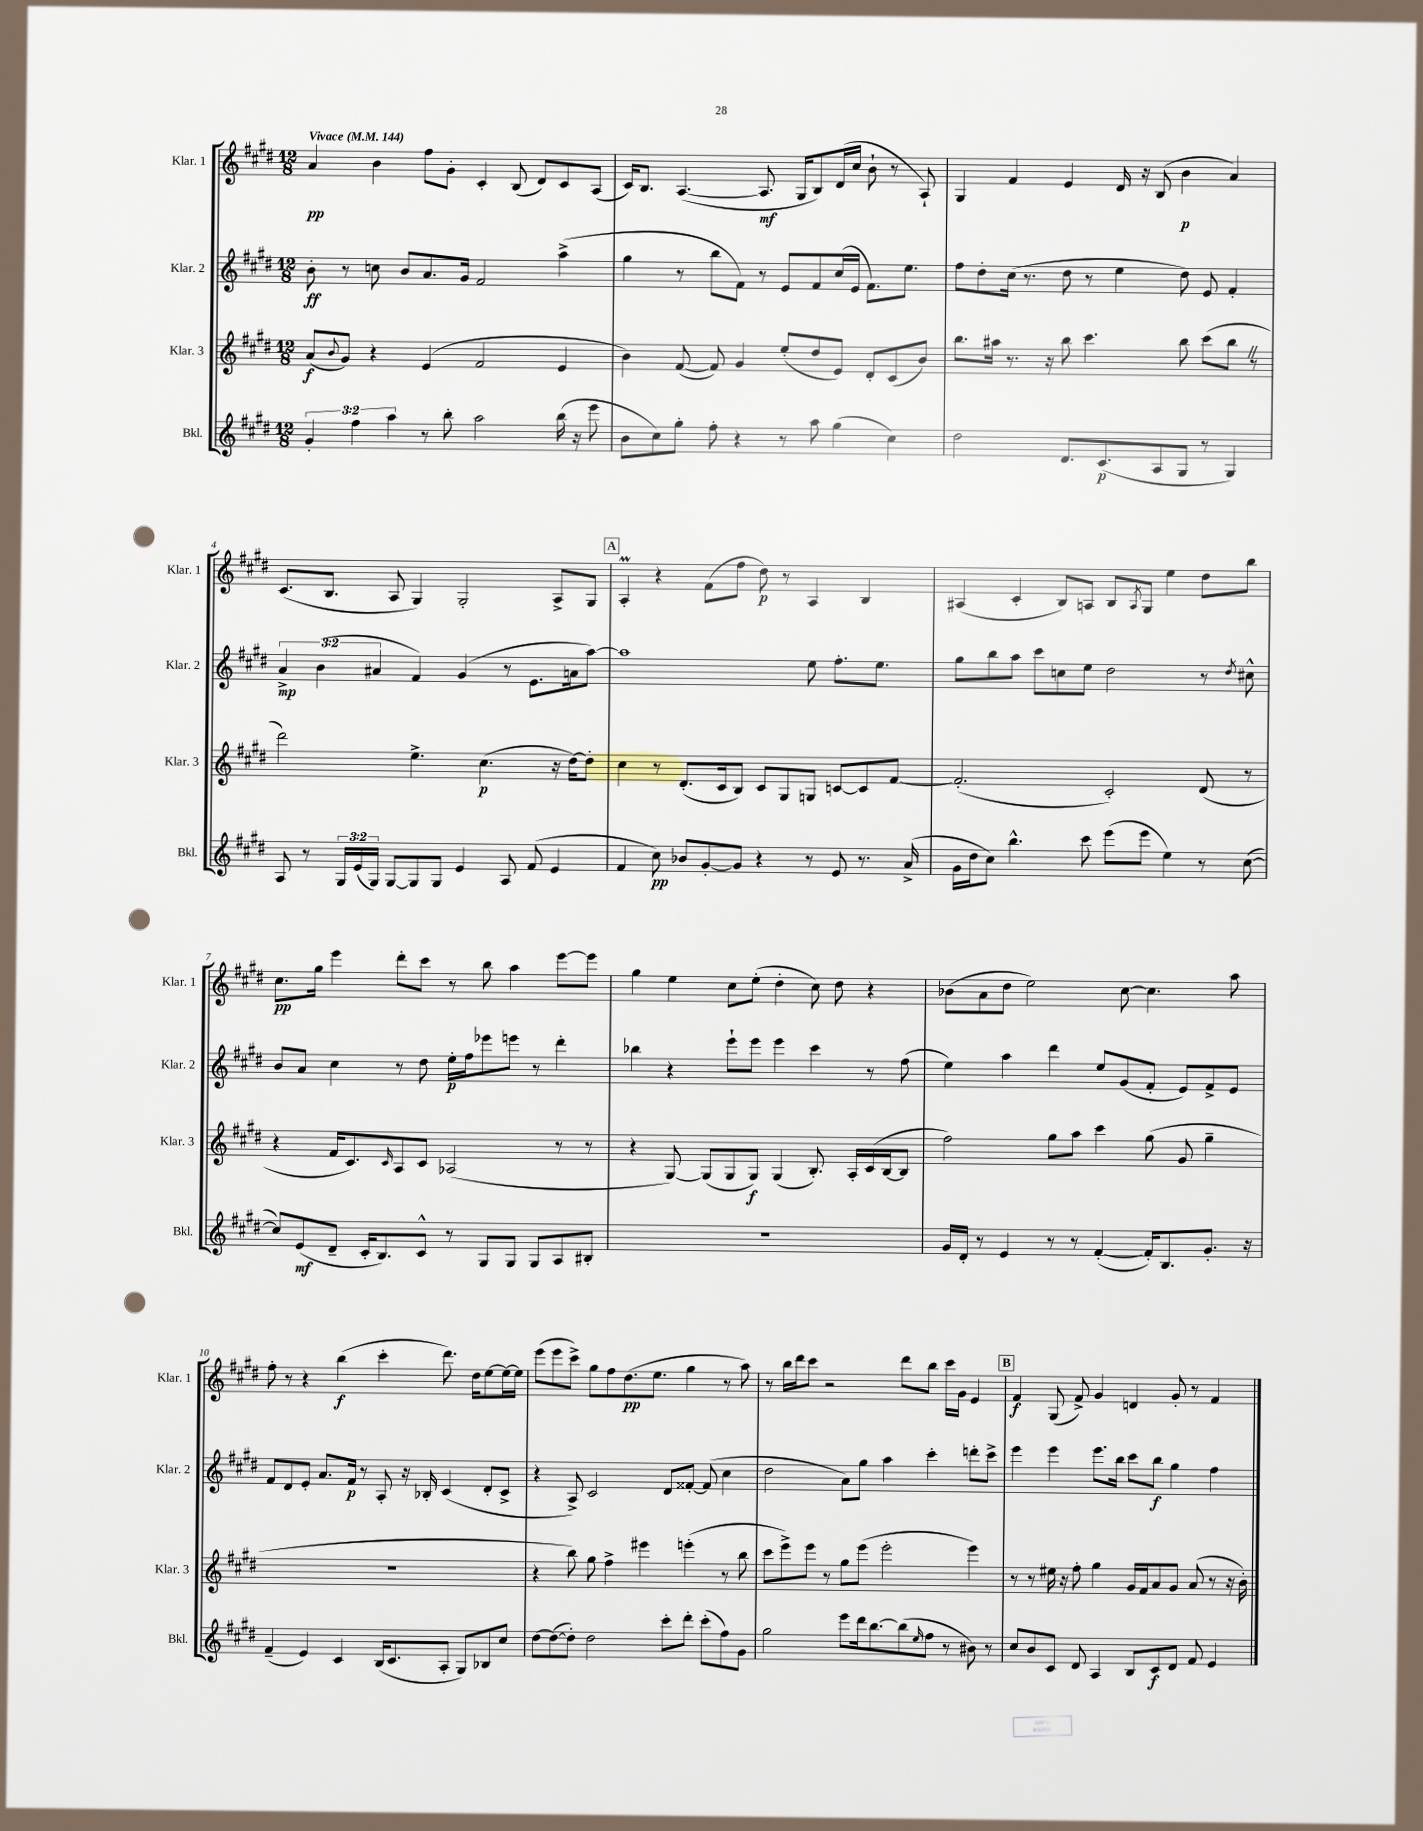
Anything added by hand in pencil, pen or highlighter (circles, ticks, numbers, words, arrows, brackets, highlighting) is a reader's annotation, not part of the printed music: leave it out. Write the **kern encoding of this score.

**kern	**dynam	**kern	**dynam	**kern	**dynam	**kern	**dynam
*part4	*part4	*part3	*part3	*part2	*part2	*part1	*part1
*staff4	*staff4	*staff3	*staff3	*staff2	*staff2	*staff1	*staff1
*I"Bkl.	*	*I"Klar. 3	*	*I"Klar. 2	*	*I"Klar. 1	*
*I'Bkl.	*	*I'Klar. 3	*	*I'Klar. 2	*	*I'Klar. 1	*
*clefG2	*	*clefG2	*	*clefG2	*	*clefG2	*
*k[f#c#g#d#]	*	*k[f#c#g#d#]	*	*k[f#c#g#d#]	*	*k[f#c#g#d#]	*
*M12/8	*	*M12/8	*	*M12/8	*	*M12/8	*
*MM144	*	*MM144	*	*MM144	*	*MM144	*
=1	=1	=1	=1	=1	=1	=1	=1
!	!	!	!	!	!	!LO:TX:a:B:t=Vivace	!
6g#'/	.	(8a/L	f	8b'\	ff	4a/	pp
.	.	8qqb/	.	.	.	.	.
.	.	8g#/J)	.	8r	.	.	.
6ff#\	.	.	.	.	.	.	.
.	.	4r	.	8ccn\	.	4b\	.
6aa\	.	.	.	.	.	.	.
.	.	.	.	8b/L	.	.	.
8r	.	(4e/	.	8.a/	.	8ff#\L	.
8bb'\	.	.	.	.	.	8g#'\J	.
.	.	.	.	16g#/Jk	.	.	.
2aa\	.	2f#/	.	2f#/	.	4c#'/	.
.	.	.	.	.	.	(8B/	.
.	.	.	.	.	.	8d#/L)	.
(16bb\	.	4e/	.	(4aa^\	.	8c#/	.
16r	.	.	.	.	.	.	.
8eee\	.	.	.	.	.	(8A/J	.
=2	=2	=2	=2	=2	=2	=2	=2
8b\L	.	4b\)	.	4gg#\	.	16c#/KL)	.
.	.	.	.	.	.	8.B/J	.
8cc#\)	.	.	.	.	.	.	.
8gg#'\J	.	([8f#/	.	8r	.	([4.A/	.
8ff#'\	.	8f#/])	.	8bb\L	.	.	.
4r	.	4g#/	.	8f#\J)	.	.	.
.	.	.	.	8r	.	8.A/]	mf
8r	.	(8ee'/L	.	8e/L	.	.	.
.	.	.	.	.	.	16G#/KL	.
8aa\	.	8dd#/	.	8f#/	.	8B/)	.
(4gg#\	.	8e/J)	.	(16cc#/L	.	(16d#/L	.
.	.	.	.	16e/JJ	.	16cc#/JJ	.
.	.	8d#'/L	.	8.f#\L)	.	8b`\	.
4cc#\)	.	(8c#/	.	.	.	8r	.
.	.	.	.	8.ee\J	.	.	.
.	.	8b/J)	.	.	.	8A`/)	.
=3	=3	=3	=3	=3	=3	=3	=3
2dd#\	.	8.bb\L	.	8ff#\L	.	4G#/	.
.	.	.	.	8dd#'\	.	.	.
.	.	16aa#X\Jk	.	.	.	.	.
.	.	8.r	.	(16cc#\Jk	.	4f#/	.
.	.	.	.	8.r	.	.	.
.	.	16r	.	.	.	.	.
8.d#/L	.	8bb\	.	8dd#\	.	4e/	.
.	.	4.ccc#\	.	8r	.	.	.
(8.c#/	p	.	.	.	.	.	.
.	.	.	.	4ee\	.	16d#/	.
.	.	.	.	.	.	16r	.
8A/	.	.	.	.	.	(8B/	.
8G#/J	.	8bb\	.	8dd#\)	.	4b\	p
8r	.	(8ccc#\L	.	8e/	.	.	.
4G#/)	.	8bbZ\J	.	4f#'/	.	4a/)	.
.	.	8r	.	.	.	.	.
!!LO:LB:g=z
=4	=4	=4	=4	=4	=4	=4	=4
8A/	.	2ddd#\)	.	6a^/	mp	(8.c#/L	.
8r	.	.	.	.	.	.	.
.	.	.	.	(6b\	.	.	.
.	.	.	.	.	.	8.B/J	.
24G#/LL	.	.	.	.	.	.	.
(24e/	.	.	.	.	.	.	.
24G#/JJ)	.	.	.	6a#X/	.	.	.
[8G#/L	.	.	.	.	.	8A/	.
8G#/]	.	4.ee^\	.	4f#/)	.	4G#/)	.
8G#/J	.	.	.	.	.	.	.
4e/	.	.	.	(4g#/	.	2G#'/	.
.	.	(4.cc#\	p	.	.	.	.
8A/	.	.	.	8r	.	.	.
(8f#/	.	.	.	8.e\L	.	.	.
4e/	.	16r	.	.	.	8A^/L	.
.	.	[16dd#\KL)	.	16an\k	.	.	.
.	.	8dd#'\J]	.	[8aa\J)	.	8G#/J	.
!!LO:REH:place=s1:t=A
=5	=5	=5	=5	=5	=5	=5	=5
4f#/	.	4cc#\	.	1aa]	.	4AM'/	.
8cc#\)	pp	8r	.	.	.	4r	.
8b-X/L	.	(8.d#'/L	.	.	.	.	.
[8g#'/	.	.	.	.	.	(8f#\L	.
.	.	16c#/k	.	.	.	.	.
8g#/J]	.	8B/J)	.	.	.	8ff#\J	.
4r	.	8c#/L	.	.	.	8dd#\)	p
.	.	8G#/	.	.	.	8r	.
8r	.	8Gn/J	.	8ee\	.	4A/	.
8e/	.	[8cn/L	.	8.ff#'\L	.	.	.
8.r	.	8c/]	.	.	.	4B/	.
.	.	.	.	8.ee\J	.	.	.
.	.	[8f#/J	.	.	.	.	.
(16a^/	.	.	.	.	.	.	.
=6	=6	=6	=6	=6	=6	=6	=6
16g#\LL	.	(2.f#'/]	.	8gg#\L	.	(4A#X/	.
16dd#\J	.	.	.	.	.	.	.
8cc#\J)	.	.	.	8bb\	.	.	.
4.bb^^\	.	.	.	8aa\J	.	4c#'/	.
.	.	.	.	8ccc#\L	.	.	.
.	.	.	.	8ccn\	.	8B/L)	.
8ccc#\	.	.	.	8ee\J	.	8An/J	.
(8eee\L	.	2c#'/)	.	2dd#\	.	8B/L	.
.	.	.	.	.	.	8qA/	.
8eee\J	.	.	.	.	.	8G#/J	.
4ee\)	.	.	.	.	.	4ee\	.
8r	.	(8d#/	.	8r	.	8dd#\L	.
.	.	.	.	8qdd#/	.	.	.
([8cc#\	.	8r	.	8cc#X^^\	.	8bb\J	.
!!LO:LB:g=z
=7	=7	=7	=7	=7	=7	=7	=7
8cc#/L])	.	4r	.	8b/L	.	8.cc#\L	pp
(8e/	mf	.	.	8a/J	.	.	.
.	.	.	.	.	.	16gg#\Jk	.
8d#~/J	.	16f#/KL	.	4cc#\	.	4eee\	.
.	.	8.c#/)	.	.	.	.	.
16c#'/KL	.	.	.	.	.	.	.
8.B/)	.	.	.	.	.	.	.
.	.	16qqc#/	.	.	.	.	.
.	.	8A/	.	8r	.	8ddd#'\L	.
8c#^^/J	.	8c#/J	.	8dd#\	.	8ccc#\J	.
8r	.	(2A-X/	.	16ee'\LL	p	8r	.
.	.	.	.	16ff#\J	.	.	.
8G#/L	.	.	.	8eee-X\	.	8bb\	.
8G#/J	.	.	.	8eeen\J	.	4aa\	.
8G#/L	.	.	.	8r	.	.	.
8A/	.	8r	.	4ddd#'\	.	[8eee\L	.
8B#X'/J	.	8r	.	.	.	8eee\J]	.
=8	=8	=8	=8	=8	=8	=8	=8
1.r	.	4r	.	4bb-X\	.	4gg#\	.
.	.	[8G#/)	.	4r	.	4ee\	.
.	.	(8G#/L]	.	.	.	.	.
.	.	8G#/	.	8eee`\L	.	8cc#\L	.
.	.	8G#/J)	f	8eee\J	.	(8ee'\J	.
.	.	(4G#/	.	4eee\	.	4dd#'\	.
.	.	8.B'/)	.	4ccc#\	.	8cc#\)	.
.	.	.	.	.	.	8dd#\	.
.	.	16A'/LL	.	.	.	.	.
.	.	(16c#/	.	8r	.	4r	.
.	.	[16B/J	.	.	.	.	.
.	.	8B/J]	.	(8ff#\	.	.	.
=9	=9	=9	=9	=9	=9	=9	=9
16g#/LL	.	2ff#\)	.	4ee\)	.	(8b-X\L	.
16d#'/JJ	.	.	.	.	.	.	.
8r	.	.	.	.	.	8a\	.
4e/	.	.	.	4aa\	.	8dd#\J	.
.	.	.	.	.	.	2ee\)	.
8r	.	8gg#\L	.	4ddd#\	.	.	.
8r	.	8aa\J	.	.	.	.	.
([4f#'/	.	4ccc#\	.	8ee/L	.	.	.
.	.	.	.	(8g#/	.	[8cc#\	.
16f#'/KL])	.	(8gg#\	.	8f#'/J	.	4.cc#\]	.
8.B/	.	.	.	.	.	.	.
.	.	8g#/	.	8e/L)	.	.	.
8.g#'/J	.	4gg#~\	.	8f#^/	.	.	.
.	.	.	.	8e/J	.	8aa\	.
16r	.	.	.	.	.	.	.
!!LO:LB:g=z
=10	=10	=10	=10	=10	=10	=10	=10
(4f#~/	.	1.r	.	8f#/L	.	8ff#'\	.
.	.	.	.	8d#/	.	8r	.
4e/)	.	.	.	8e'/J	.	4r	.
.	.	.	.	8.a/L	.	.	.
4c#/	.	.	.	.	.	(4bb\	f
.	.	.	.	16f#/Jk	p	.	.
.	.	.	.	8r	.	.	.
(16B/KL	.	.	.	8A'/	.	4ccc#'\	.
8.c#/	.	.	.	.	.	.	.
.	.	.	.	16r	.	.	.
.	.	.	.	16B-X'/	.	.	.
8A'/J	.	.	.	(4c#/	.	8.ddd#\)	.
8G#/L)	.	.	.	.	.	.	.
.	.	.	.	.	.	16dd#\KL	.
8B-X/	.	.	.	8d#'/L	.	[8ee\	.
8cc#/J	.	.	.	8c#^/J	.	16ee\L_	.
.	.	.	.	.	.	16ee\JJ]	.
=11	=11	=11	=11	=11	=11	=11	=11
[8dd#\L	.	4r	.	4r	.	(8eee\L	.
(8dd#\_	.	.	.	.	.	8eee\	.
8dd#'\J])	.	8bb\)	.	8A^/)	.	8ccc#^\J)	.
2dd#\	.	8gg#\	.	2c#/	.	8gg#\L	.
.	.	4ff#^\	.	.	.	8ff#\	.
.	.	.	.	.	.	(8.dd#\	pp
.	.	4eee#X\	.	.	.	.	.
.	.	.	.	.	.	8.ee\J	.
8ccc#'\L	.	.	.	8d#/L	.	.	.
8ddd#'\J	.	(4eeen'\	.	[8f##X'/J	.	4gg#\	.
(8ccc#'\L	.	.	.	(8f##/]	.	.	.
8ff#\)	.	8r	.	4cc#\	.	8r	.
8g#\J	.	8bb\	.	.	.	8aa\)	.
=12	=12	=12	=12	=12	=12	=12	=12
2gg#\	.	8ccc#\L	.	2dd#\	.	8r	.
.	.	8eee^\)	.	.	.	16bb\LL	.
.	.	.	.	.	.	16ddd#\J	.
.	.	8eee\J	.	.	.	8ccc#\J	.
.	.	8r	.	.	.	2r	.
8eee\L	.	8gg#\L	.	8a\L)	.	.	.
16ddd#\k	.	(8eee\J	.	8gg#\J	.	.	.
[8.bb\	.	.	.	.	.	.	.
.	.	2eee'\	.	4aa\	.	.	.
(8bb\]	.	.	.	.	.	8ddd#\L	.
16qqee/	.	.	.	.	.	.	.
8ff#\J	.	.	.	4ccc#'\	.	8bb\J	.
8r	.	.	.	.	.	16ccc#\LL	.
.	.	.	.	.	.	16g#\JJ	.
8b#X\)	.	4eee\)	.	8dddn'\L	.	4e/	.
8r	.	.	.	8ccc#^\J	.	.	.
!!LO:REH:place=s1:t=B
=13	=13	=13	=13	=13	=13	=13	=13
8cc#/L	.	8r	.	4eee\	.	4f#/	f
8b/	.	8r	.	.	.	.	.
8c#/J	.	16ee#X\	.	4eee\	.	(8G#/	.
.	.	16r	.	.	.	.	.
8d#/	.	8ff#'\	.	.	.	8f#^/)	.
4A/	.	4gg#\	.	8.eee\L	.	4g#/	.
.	.	.	.	16bb\Jk	.	.	.
8B/L	.	16g#/LL	.	8ccc#\L	.	4dn/	.
.	.	16f#/J	.	.	.	.	.
8c#/	f	8a/	.	8bb\J	f	.	.
8d#/J	.	8g#/J	.	4gg#\	.	8g#'/	.
8f#/	.	(8a/	.	.	.	8r	.
4e/	.	8r	.	4ff#\	.	4f#/	.
.	.	16r	.	.	.	.	.
.	.	16b'\)	.	.	.	.	.
==	==	==	==	==	==	==	==
*-	*-	*-	*-	*-	*-	*-	*-
